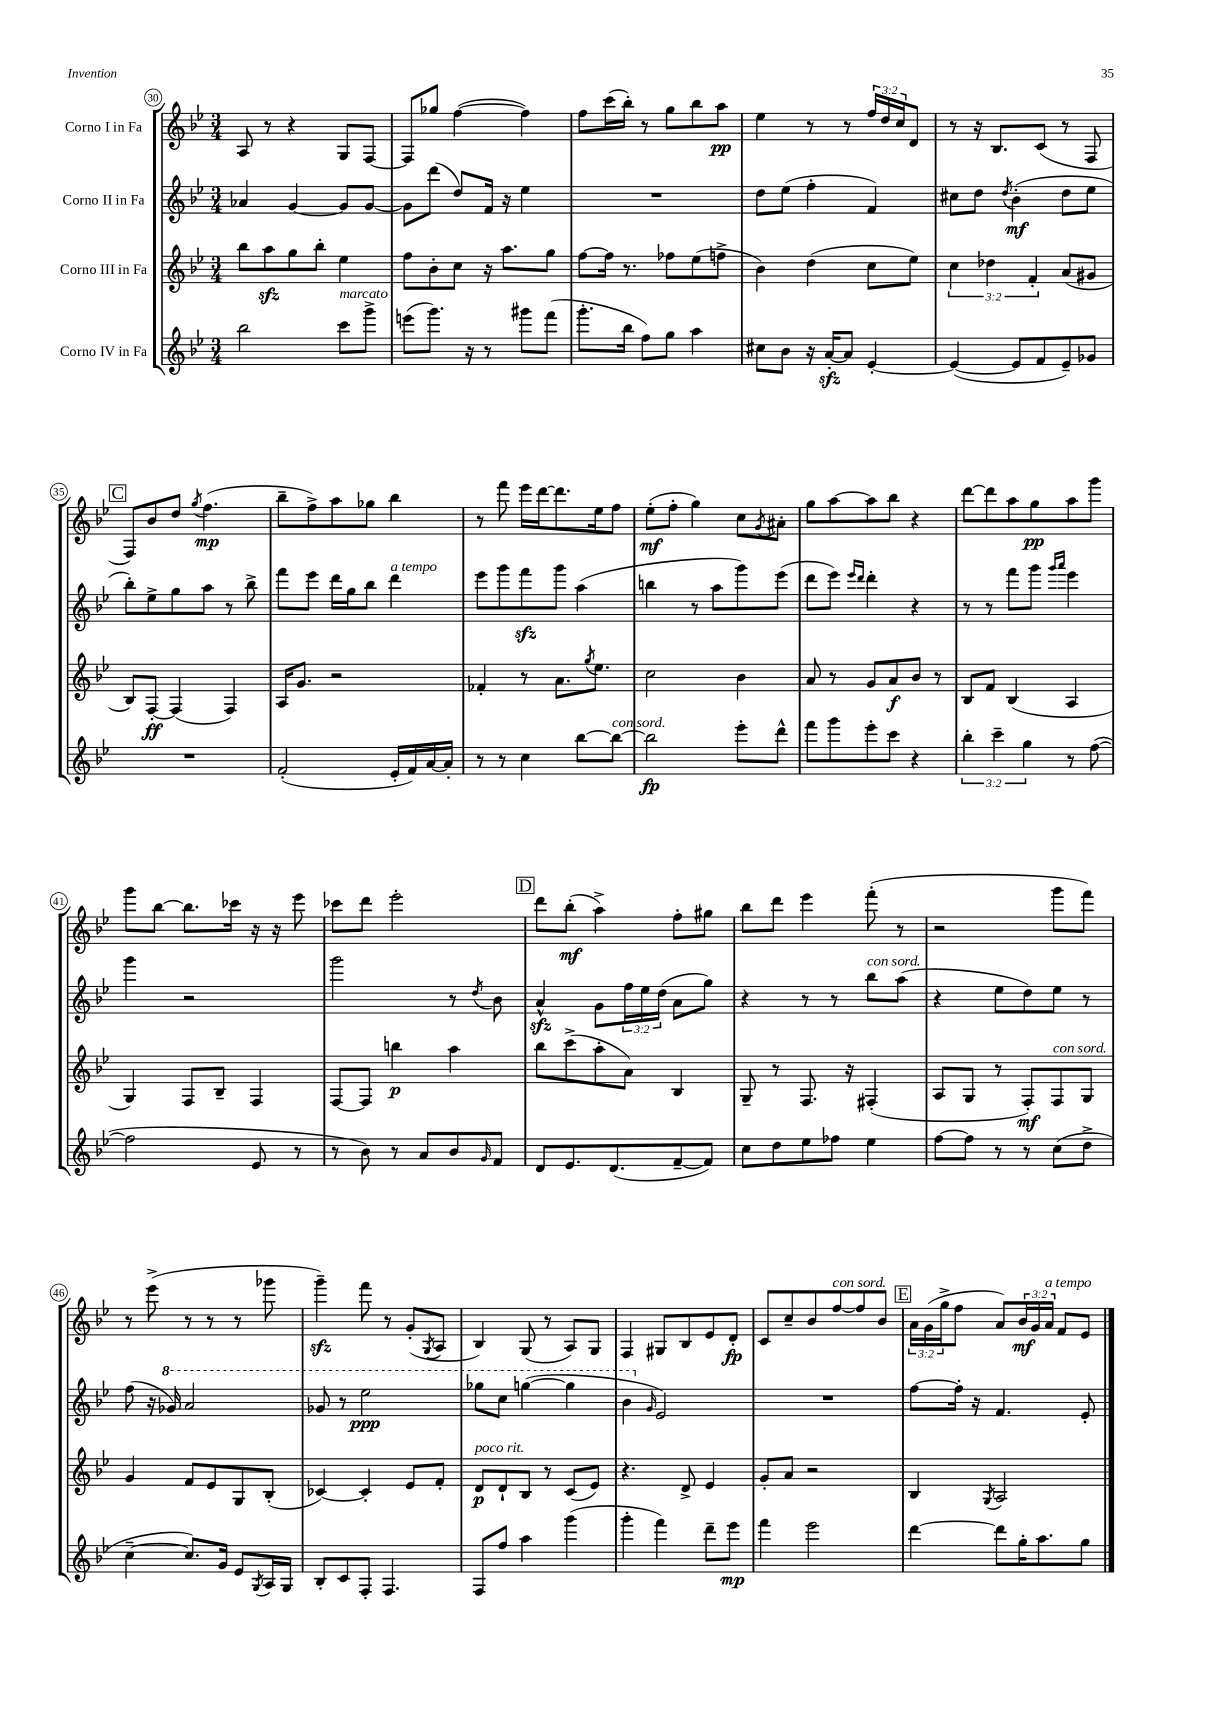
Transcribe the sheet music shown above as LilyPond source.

<<
\new StaffGroup <<
\new Staff = "s0" \with { instrumentName = "Corno I in Fa" } {
    \clef treble \key bes \major \numericTimeSignature \time 3/4 \override Staff.TupletNumber.text = #tuplet-number::calc-fraction-text
    a8 r8 r4 g8 f8~ |
    f8 ges''8 f''4~( f''4) |
    f''8 c'''16( bes''16-.) r8 g''8 bes''8 a''8\pp |
    ees''4 r8 r8 \tuplet 3/2 { f''16 d''16 c''16 } d'8 |
    r8 r16 bes8. c'8( r8 f8 |
    \mark \markup { \box "C" } f8) bes'8 d''8 \acciaccatura { g''8 } f''4.\mp( |
    bes''8-- f''8->) a''8 ges''8 bes''4 |
    r8 f'''8 ees'''16 d'''16~ d'''8. ees''16 f''8 |
    ees''8-.\mf( f''8-. g''4) c''8 \acciaccatura { g'8 } ais'8-. |
    g''8 a''8~ a''8 bes''8 r4 |
    d'''8~ d'''8 a''8 g''8\pp a''8 g'''8 |
    g'''8 bes''8~ bes''8. ces'''16 r16 r16 ees'''8 |
    ces'''8 d'''8 ees'''2-. |
    \mark \markup { \box "D" } d'''8 bes''8-.\mf( a''4->) f''8-. gis''8 |
    bes''8 d'''8 ees'''4 f'''8-.( r8 |
    r2 g'''8 f'''8) |
    r8 ees'''8->( r8 r8 r8 ges'''8 |
    g'''4--\sfz) f'''8 r8 g'8-.( \acciaccatura { g8 } a8 |
    bes4) g8( r8 a8) g8 |
    f4 gis8 bes8 ees'8 d'8-.\fp |
    c'8 c''8-- bes'8 f''8~^\markup { \italic "con sord." } f''8 bes'8 |
    \mark \markup { \box "E" } \tuplet 3/2 { a'16 g'16( g''16-> } f''8 a'8) \tuplet 3/2 { bes'16\mf g'16 a'16^\markup { \italic "a tempo" } } f'8 ees'8 \bar "|." |
}
\new Staff = "s1" \with { instrumentName = "Corno II in Fa" } {
    \clef treble \key bes \major \numericTimeSignature \time 3/4 \override Staff.TupletNumber.text = #tuplet-number::calc-fraction-text
    aes'4 g'4~ g'8 g'8~ |
    g'8 d'''8( d''8) f'16 r16 ees''4 |
    R2. |
    d''8 ees''8( f''4-. f'4) |
    cis''8 d''8 \acciaccatura { d''8 } bes'4-.\mf( d''8 ees''8 |
    \mark \markup { \box "C" } bes''8-.) ees''8-> g''8 a''8 r8 bes''8-> |
    f'''8 ees'''8 d'''16 g''16 bes''8 d'''4^\markup { \italic "a tempo" } |
    ees'''8 g'''8 f'''8\sfz g'''8 a''4( |
    b''4 r8 a''8 g'''8) ees'''8( |
    d'''8 ees'''8) \grace { ees'''16 d'''16 } d'''4-. r4 |
    r8 r8 f'''8 g'''8 \grace { g'''16 a'''16 } ees'''4 |
    g'''4 r2 |
    g'''2 r8 \acciaccatura { d''8 } bes'8 |
    \mark \markup { \box "D" } a'4-^\sfz g'8 \tuplet 3/2 { f''16 ees''16 d''16( } a'8 g''8) |
    r4 r8 r8 bes''8^\markup { \italic "con sord." } a''8( |
    r4 ees''8 d''8) ees''8 r8 |
    f''8( r16 \ottava #1 ges''16) a''2 |
    ges''8 r8 ees'''2\ppp |
    ges'''8 c'''8 g'''4~( g'''4 |
    bes''4 \ottava #0 \grace { g'16 } ees'2) |
    R2. |
    \mark \markup { \box "E" } f''8~ f''16-. r16 f'4. ees'8-. \bar "|." |
}
\new Staff = "s2" \with { instrumentName = "Corno III in Fa" } {
    \clef treble \key bes \major \numericTimeSignature \time 3/4 \override Staff.TupletNumber.text = #tuplet-number::calc-fraction-text
    bes''8 a''8\sfz g''8 bes''8-. ees''4 |
    f''8 bes'8-. c''8 r16 a''8. g''8 |
    f''8~ f''16 r8. fes''8 ees''8( f''8-> |
    bes'4) d''4( c''8 ees''8) |
    \tuplet 3/2 { c''4 des''4 f'4-. } a'8( gis'8 |
    \mark \markup { \box "C" } bes8) f8~-.\ff f4( f4) |
    a16 g'8. r2 |
    fes'4-. r8 a'8. \acciaccatura { g''8 } ees''8. |
    c''2 bes'4 |
    a'8 r8 g'8 a'8\f bes'8 r8 |
    bes8 f'8 bes4( a4 |
    g4) f8 bes8-- f4 |
    f8~ f8 b''4\p a''4 |
    \mark \markup { \box "D" } bes''8 c'''8->( a''8-. a'8) bes4 |
    g8-- r8 f8. r16 fis4-.( |
    a8 g8 r8 f8-.\mf) f8^\markup { \italic "con sord." } g8 |
    g'4 f'8 ees'8 g8 bes8-.( |
    ces'4~) ces'4-. ees'8 f'8-. |
    d'8\p^\markup { \italic "poco rit." } d'8-! bes8 r8 c'8( ees'8) |
    r4. d'8-> ees'4 |
    g'8-. a'8 r2 |
    \mark \markup { \box "E" } bes4 \acciaccatura { g8 } a2 \bar "|." |
}
\new Staff = "s3" \with { instrumentName = "Corno IV in Fa" } {
    \clef treble \key bes \major \numericTimeSignature \time 3/4 \override Staff.TupletNumber.text = #tuplet-number::calc-fraction-text
    bes''2 c'''8^\markup { \italic "marcato" } g'''8-> |
    e'''8( g'''8.) r16 r8 gis'''8 f'''8( |
    g'''8.-. bes''16 f''8) g''8 a''4 |
    cis''8 bes'8 r16 a'16~-.\sfz a'8 ees'4~-. |
    ees'4~( ees'8 f'8 ees'8--) ges'8 |
    \mark \markup { \box "C" } R2. |
    f'2-.( ees'16-. f'16) a'16~ a'16-. |
    r8 r8 c''4 bes''8~ bes''8~^\markup { \italic "con sord." } |
    bes''2\fp ees'''8-. d'''8-^ |
    f'''8 g'''8 ees'''8-. c'''8 r4 |
    \tuplet 3/2 { bes''4-. c'''4-- g''4 } r8 f''8~( |
    f''2 ees'8 r8 |
    r8 bes'8) r8 a'8 bes'8 \grace { g'16 } f'8 |
    \mark \markup { \box "D" } d'8 ees'8. d'8.( f'8~-- f'8) |
    c''8 d''8 ees''8 fes''8 ees''4 |
    f''8~ f''8 r8 r8 c''8( d''8-> |
    c''4~-- c''8.) g'16 ees'8 \acciaccatura { g8 } a16 g16 |
    bes8-. c'8 f8-. f4. |
    f8 f''8 a''4 g'''4( |
    g'''4-. f'''4) d'''8-- ees'''8\mp |
    f'''4 ees'''2 |
    \mark \markup { \box "E" } d'''4~ d'''8 g''16-. a''8. g''8 \bar "|." |
}
>>
>>
\layout { \context { \Score currentBarNumber = #30 \override BarNumber.stencil = #(make-stencil-circler 0.1 0.3 ly:text-interface::print) } }
